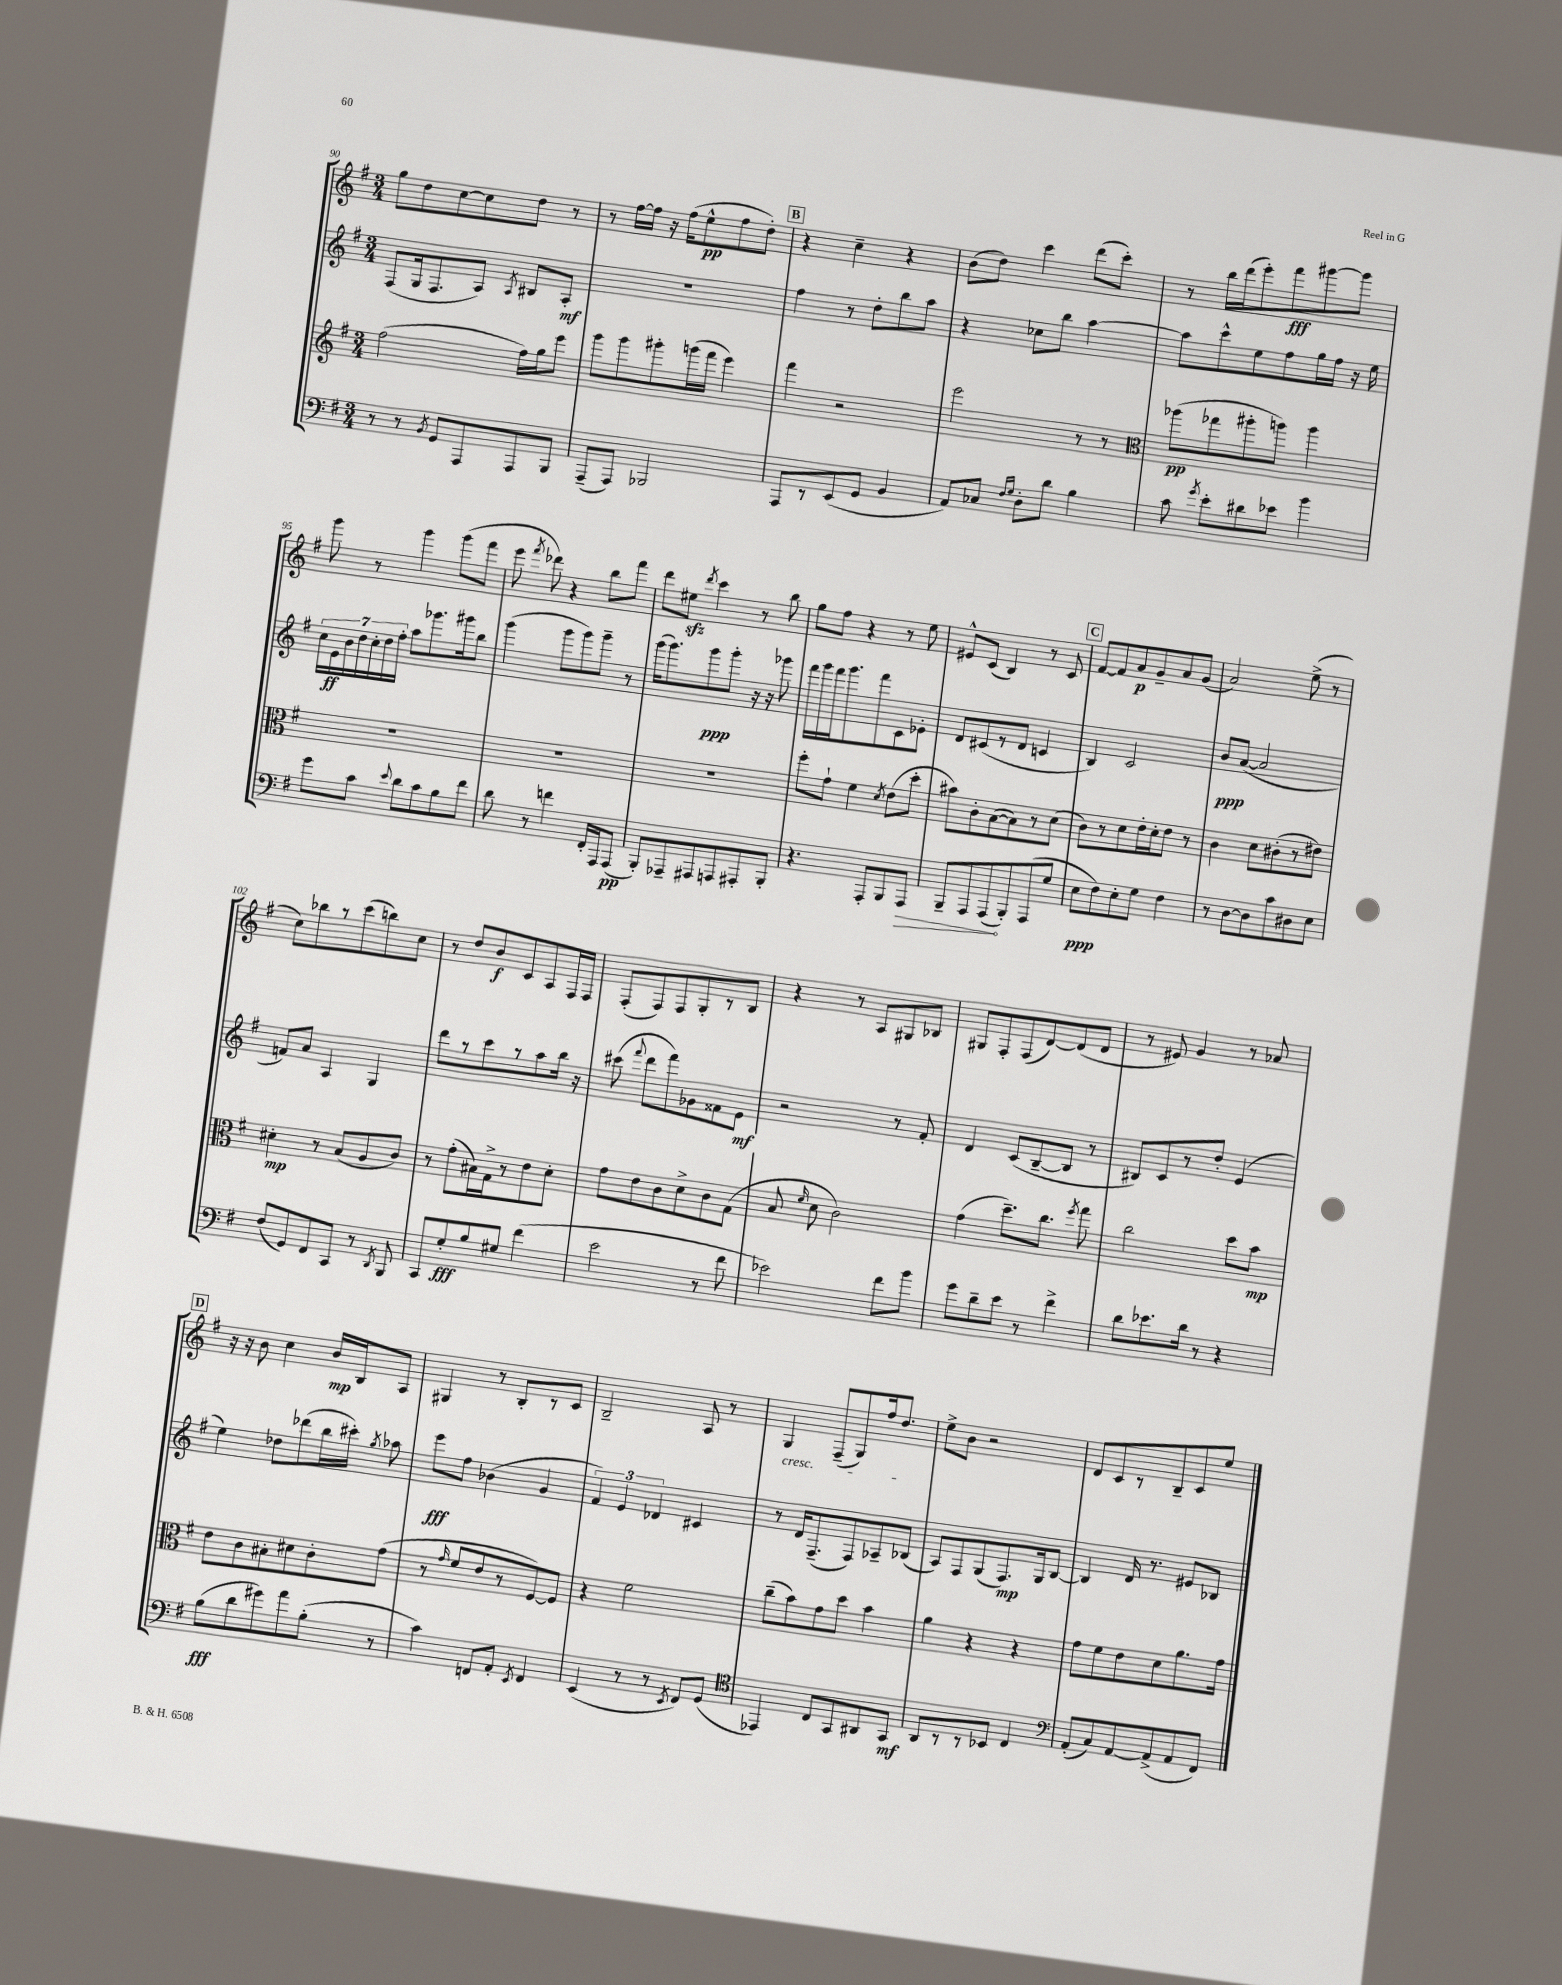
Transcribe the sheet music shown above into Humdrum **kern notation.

**kern	**kern	**kern	**kern
*staff4	*staff3	*staff2	*staff1
*clefF4	*clefG2	*clefG2	*clefG2
*k[f#]	*k[f#]	*k[f#]	*k[f#]
*M3/4	*M3/4	*M3/4	*M3/4
8r	(2ff#\	(8F#/L	8gg\L
8r	.	16G/k	8dd\
.	.	8.F#/	.
8qBB/	.	.	.
8GG/L	.	.	[8cc\
8AAA/	.	8A/J)	8cc\]
.	.	8qA/	.
8AAA/	16ff#\LL)	8B#/L	8dd\J
.	16gg\J	.	.
8BBB/J	8eee\J	8A'/J	8r
=	=	=	=
(8AAA~/L	8ggg\L	2.r	8r
8AAA/J)	8ggg\	.	[16ff#\LL
.	.	.	16ff#\]JJ
2BBB-/	8ggg#'\	.	16r
.	.	.	(16ff#\LK
.	(16ggg\L	.	8ee^^\
.	16fff#\JJ	.	.
.	4eee\)	.	8ff#\
.	.	.	8dd'\J)
=	=	=	=
8AAA/L	4fff#\	4ff#\	4r
8r	.	.	.
(8EE/	2r	8r	4cc~\
8GG/J	.	8dd'\L	.
4BB/	.	8bb\	4r
.	.	8aa\J	.
=	=	=	=
8AA/L)	2eee\	4r	(8b\L
8C-/J	.	.	8dd\J)
16qqF#/LL	.	.	.
16qqG/JJ	.	.	.
8D'\L	.	8cc-\L	4ccc\
8d\J	.	8bb\J	.
4B\	8r	[4aa\	(8ddd\L
.	8r	.	8ccc'\J)
=	=	=	=
*	*clefC3	*	*
8c\	(8aa-\L	8aa\]L	8r
8qg/	.	.	.
8e'\L	8gg-\	8ccc^^\	16bb\LL
.	.	.	(16ddd\J
8d#\	8aa#'\	8ee\	8eee'\)
8e-\J	8aa\J)	8ff#\	8fff#\
4b\	4aa\	16gg\L	[8ggg#\
.	.	16ff#\JJ	.
.	.	16r	8ggg#\]J
.	.	16ee\	.
=	=	=	=
8g\L	2.r	28cc\LL	8ggg\
.	.	28e\	.
.	.	28b\	.
.	.	28dd\	.
8c\J	.	.	8r
.	.	28cc'\	.
.	.	28dd\	.
.	.	28ff#'\JJ	.
8qqe/	.	.	.
8d\L	.	8aa\L	4ggg\
8c\	.	8.ggg-\	.
8B\	.	.	(8ggg\L
.	.	16ggg#\k	.
8f#\J	.	8bb\J	8fff#\J
=	=	=	=
8d\	2.r	(4ggg\	8eee\
.	.	.	8qfff#/
8r	.	.	8ddd-\)
4f\	.	8ggg\L	4r
.	.	8ggg\)	.
16FF#'/LL	.	8ggg~\J	8bb\L
16AAA/J	.	.	.
(8AAA/J	.	8r	8fff#\J
=	=	=	=
8BBB'/L)	2.r	(16ggg\LK	8ddd\L
.	.	8.ggg\)	.
8AAA-~/	.	.	8ee#\J
.	.	.	8qddd/
8AAA#/	.	8ggg\	4ccc\
8AAA/	.	8ggg'\J	.
8AAA#'/	.	16r	8r
.	.	16r	.
8BBB'/J	.	8ggg-\	8bb\
=	=	=	=
4.r	8ff#'\L	16fff#\LL	8gg\L
.	.	16ggg\	.
.	8g`\J	16fff#\J	8ff#\J
.	.	8.ggg\	.
.	4f#\	.	4r
8AAA'/L	.	8fff#\	.
.	8qd/	.	.
8BBB/	(8e\L	8c\	8r
8AAA/J	8dd'\J	8e-'\J	8ee\
=	=	=	=
8BBB~/L	8b#\L)	8d/L	8e#^^/L
8AAA/	8c'\	(8c#/	(8c/J
(8AAA/	([8B\	8r	4B/)
8BBB'/)	8B\])	8d/J	.
(8AAA/	8r	4c/	8r
8G/J	(8d\J	.	8c/
=	=	=	=
8E\L	8c\L)	4B/)	[8f#/L
8F#\)	8r	.	8f#/]
8E'\	8d\	2c/	8a/
8G\J	16e'\L	.	8g~/
.	16d'\J	.	.
4F#\	8e\J	.	8a/
.	8r	.	(8g/J
=	=	=	=
8r	4c\	8b/L	2a/)
[8D\L	.	([8a/J	.
8D\]	8d\L	2a/]	.
8c\	(8c#'\	.	.
8D#\	8r	.	(8ee^\
8E\J	8e#\J)	.	8r
=	=	=	=
(8F#/L	4d#'\	8f/L)	8cc\L)
8GG/)	.	8a/J	8bb-\
8FF#/	8r	4A/	8r
8CC/J	(8B/L	.	(8ccc\
8r	8A/	4G/	8bb\)
8qDD/	.	.	.
8BBB/	8c/J)	.	8cc\J
=	=	=	=
8CC/L	8r	8ddd\L	8r
8G'/	(8g'\L	8r	8dd/L
8B/	16B#\L)	8ccc\	8b/
.	16G^\J	.	.
8G#/J	8r	8r	8c/
(4f#\	8e\	8aa\	8A/
.	8d'\J	16bb\Jk	16F#/L
.	.	16r	16F#/JJ
=	=	=	=
2e\	8g\L	(8ccc#\	(8F#'/L
.	.	8qqfff#/	.
.	8e\	8ddd\L	8F#/)
.	8c\	8fff#\)	8F#/
.	8d^\	8g-\	8G'/
8r	8c\	8f##\	8r
8f#\	(8G\J	8e\J	8B/J
=	=	=	=
2e-\)	8B/	2r	4r
.	16qqf#/	.	.
.	8d\	.	.
.	2c\)	.	8r
.	.	.	8A/L
8f#\L	.	8r	8G#/
8b\J	.	8f#'/	8B-/J
=	=	=	=
8g\L	(4g\	4d/	8G#/L
8d~\	.	.	8F#'/
8e\J	8.dd~\L)	(8c/L	(8F#/
8r	.	[8B~/	[8d/)
.	8.cc\J	.	.
4f#^\	.	8B/]J	(8d/]
.	8qff#/	.	.
.	8gg\	8r	8d/J
=	=	=	=
8d\L	2cc\	8B#/L)	8r
8.e-\	.	8c/	8e#/)
.	.	8r	4g/
16d\Jk	.	.	.
8r	.	8dd'/J	.
4r	8dd\L	(4e/	8r
.	8b\J	.	8a-/
=	=	=	=
(8B\L	8e\L	4ee\)	16r
.	.	.	16r
8d\	8c\	.	8b\
8g#\)	8B#'\	8dd-\L	4cc\
8a\	8d#\	(8ddd-\	.
(8B'\J	8c'\	16bb\L	16b/LL
.	.	16ccc#'\JJ)	16B/J
.	.	8qgg/	.
8r	(8g\J	8aa-\	8A/J
=	=	=	=
4c\)	8r	8eee\L	4G#/
.	16qqg/	.	.
.	8f#/L	8ff#\J	.
8FF/L	8e/	(4b-\	8r
8AA'/J	8r	.	8B'/L
8qEE/	.	.	.
4FF/	[8F#/)	4g/	8r
.	8F#/]J	.	8c/J
=	=	=	=
(4EE/	4r	6f#/)	2B~/
.	.	6e/	.
8r	2f#\	.	.
.	.	6d-/	.
8r	.	.	.
8qEE/	.	.	.
8FF#/L)	.	4c#/	8A/
(8GG/J	.	.	8r
=	=	=	=
*clefC4	*	*	*
4EE-/)	(8cc~\L	8r	4G/
.	8b\)	16d/LK	.
.	.	(8.F#~/	.
8C/L	8g\	.	(8F#~/L
8GG/	8dd\J	8F#/)	8G/)
8AA#/	4b\	8A-~/	16ff#/k
.	.	.	8.dd/J
8GG/J	.	(8B-/J	.
=	=	=	=
8AA/L	4a\	8A/L)	8ee^\L
8r	.	8F#/	8b\J
8r	4r	(8G/	2r
8BB-/J	.	8.F#/)	.
4C/	4r	.	.
.	.	16G/k	.
.	.	[8B/J	.
=	=	=	=
*clefF4	*	*	*
(8AA'/L	8g\L	4B/]	8d/L
8C/)	8f#\	.	8c/
[8AA/	8e\	16d/	8r
.	.	8.r	.
(8AA^/]	8d\	.	8B~/
8AA/	8.a\	8e#/L	8c/
8FF#/J)	.	8B-/J	8ee/J
.	16g\Jk	.	.
==	==	==	==
*-	*-	*-	*-
